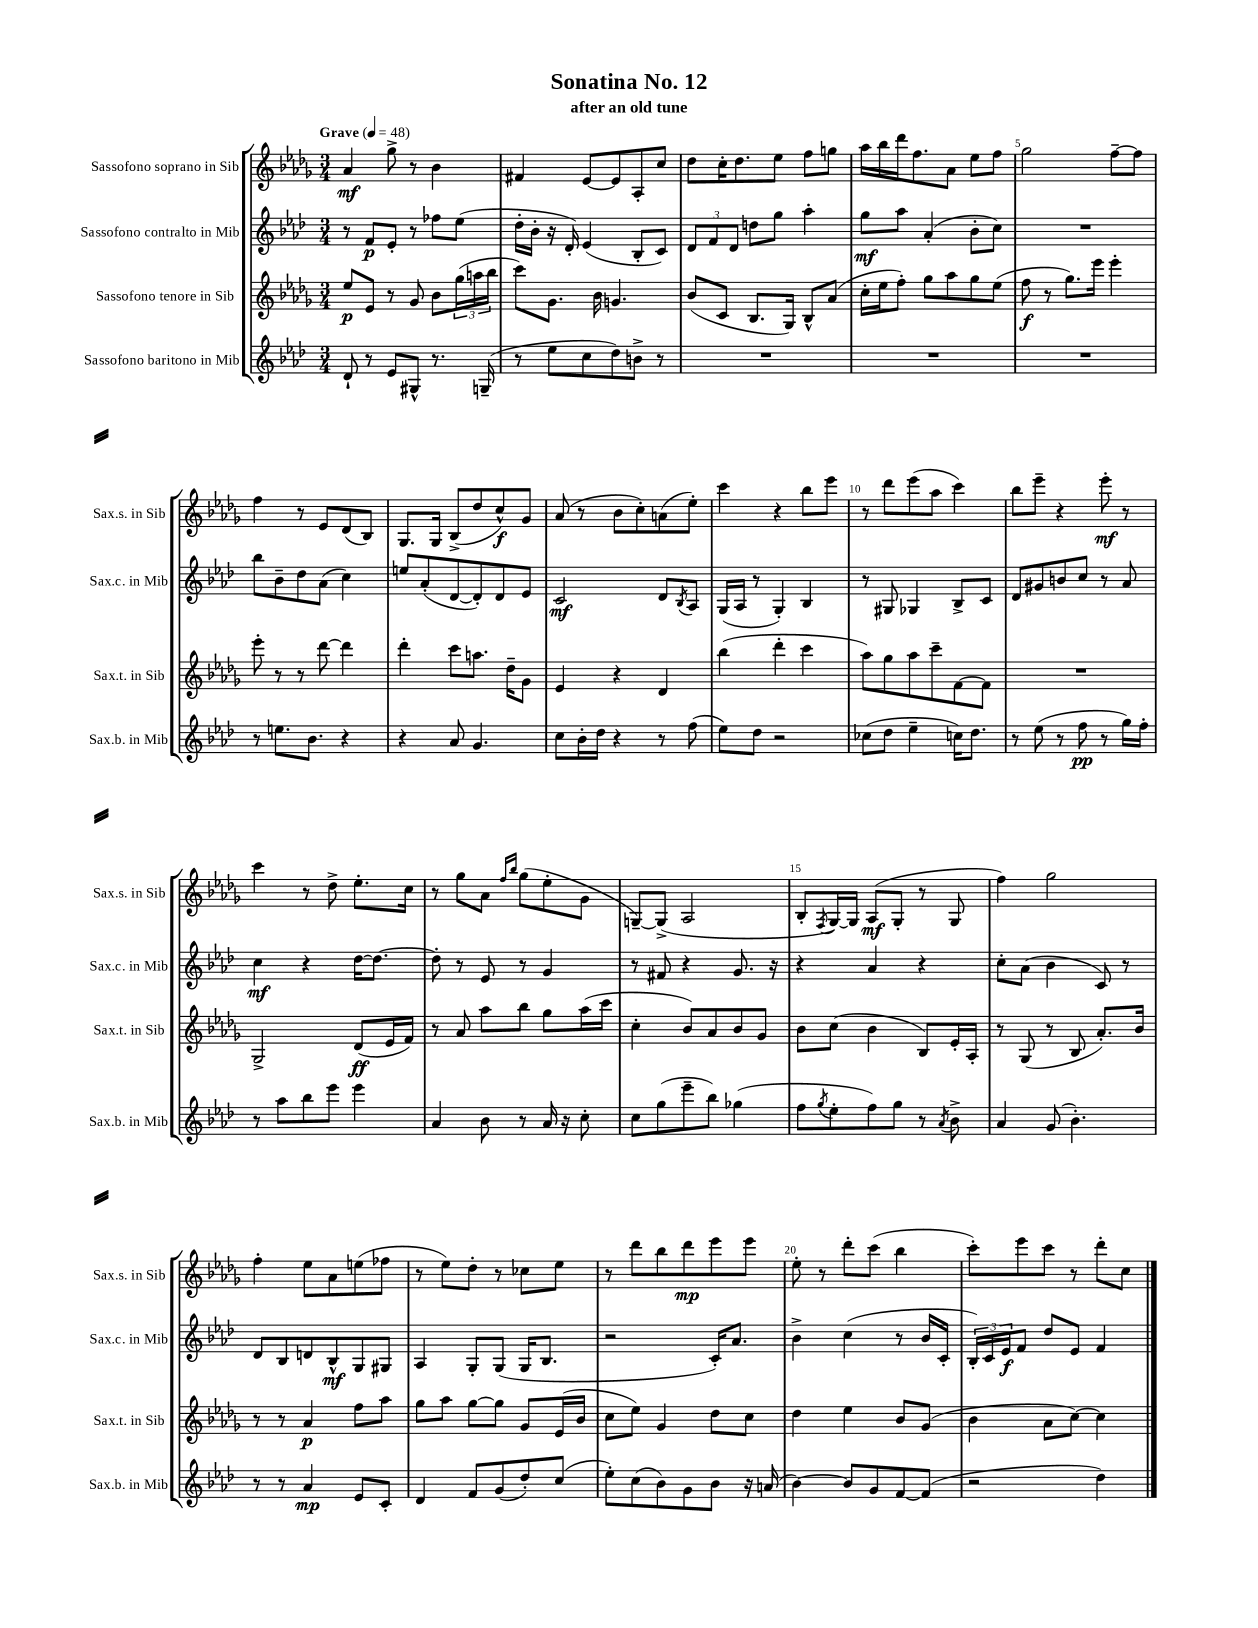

**kern	**kern	**kern	**kern
*staff4	*staff3	*staff2	*staff1
*clefG2	*clefG2	*clefG2	*clefG2
*k[b-e-a-d-]	*k[b-e-a-d-g-]	*k[b-e-a-d-]	*k[b-e-a-d-g-]
*M3/4	*M3/4	*M3/4	*M3/4
*MM48	*MM48	*MM48	*MM48
8d-`	8ee-	8r	4a-
8r	8e-	8f	.
8e-	8r	8e-'	8gg-^
8G#^^	8g-	8r	8r
8.r	8b-	8ff-	4b-
.	(24gg-	(8ee-	.
.	24aa	.	.
(16G~	.	.	.
.	24bb-	.	.
=	=	=	=
8r	8ccc)	16dd-'	4f#
.	.	16b-'	.
8ee-	8.g-	16r	.
.	.	16d-')	.
8cc	.	(4e-	[8e-
.	16b-	.	.
8dd-)	4.g	.	8e-]
8b^	.	8B-'	8A-'
8r	.	8c)	8cc
=	=	=	=
2.r	(8b-	12d-	8dd-
.	.	12f	.
.	8c	.	16cc'
.	.	12d-	.
.	.	.	8.dd-
.	8.B-	8dd	.
.	.	8gg	8ee-
.	16G-)	.	.
.	8B-^^	4aa-'	8ff
.	(8a-	.	8gg
=	=	=	=
2.r	16cc'	8gg	16aa-
.	16ee-	.	16bb-
.	8ff')	8aa-	16ddd-
.	.	.	8.ff
.	8gg-	(4a-'	.
.	8aa-	.	8a-
.	8gg-	8b-'	8ee-
.	(8ee-	8cc)	8ff
=	=	=	=
2.r	8ff	2.r	2gg-
.	8r	.	.
.	8.gg-)	.	.
.	16eee-	.	.
.	4eee-'	.	[8ff~
.	.	.	8ff]
=	=	=	=
8r	8eee-'	8bb-	4ff
8.ee	8r	8b-~	.
.	8r	8dd-	8r
8.b-	.	.	.
.	[8ddd-	(8a-	8e-
4r	4ddd-]	4cc)	(8d-
.	.	.	8B-)
=	=	=	=
4r	4ddd-'	8ee	8.G-
.	.	(8a-'	.
.	.	.	16G-
8a-	8ccc	[8d-	(8B-^
4.g	8.aa	8d-'])	8dd-
.	.	8d-	8cc^^)
.	16dd-~	.	.
.	8g-	8e-	8g-
=	=	=	=
8cc	4e-	2c	(8a-
16b-'	.	.	8r
16dd-	.	.	.
4r	4r	.	8b-
.	.	.	8cc')
8r	4d-	8d-	(8a
.	.	8qB-	.
(8ff	.	8A-	8ee-')
=	=	=	=
8ee-)	(4bb-	(16G	4ccc
.	.	16A-	.
8dd-	.	8r	.
2r	4ddd-'	4G')	4r
.	4ccc	4B-	8bb-
.	.	.	8eee-
=	=	=	=
(8cc-	8aa-)	8r	8r
8dd-	8gg-	8G#	8ddd-
4ee-~	8aa-	4G-	(8eee-
.	8ccc~	.	8aa-
16cc)	[8f	8B-^	4ccc)
8.dd-	.	.	.
.	8f]	8c	.
=	=	=	=
8r	2.r	8d-	8bb-
(8ee-	.	8g#	8eee-~
8r	.	8b	4r
8ff	.	8cc	.
8r	.	8r	8eee-'
16gg)	.	8a-	8r
16ff'	.	.	.
=	=	=	=
8r	2G-^	4cc	4ccc
8aa-	.	.	.
8bb-	.	4r	8r
8eee-	.	.	8dd-^
4eee-	(8d-	[16dd-	8.ee-'
.	.	8.dd-_	.
.	16e-	.	.
.	16f)	.	16cc
=	=	=	=
4a-	8r	8dd-']	8r
.	8a-	8r	8gg-
8b-	8aa-	8e-	8a-
.	.	.	16qqff
.	.	.	16qqbb-
8r	8bb-	8r	(8gg-
16a-	8gg-	4g	8ee-'
16r	.	.	.
8cc'	(16aa-	.	8g-
.	16ccc	.	.
=	=	=	=
8cc	4cc'	8r	[8G~)
(8gg	.	8f#	(8G^]
8eee-~	8b-)	4r	2A-
8bb-)	8a-	.	.
(4gg-	8b-	8.g	.
.	8g-	.	.
.	.	16r	.
=	=	=	=
8ff	8b-	4r	8B-'
8qgg	.	.	8qF
8ee-'	(8cc	.	[16G-)
.	.	.	16G-]
8ff)	4b-	4a-	(8A-
8gg	.	.	8G-'
8r	8B-)	4r	8r
8qa-	.	.	.
8b-^	16e-'	.	8G-
.	16A-'	.	.
=	=	=	=
4a-	8r	8cc'	4ff)
.	(8G-	(8a-	.
(8g	8r	4b-	2gg-
4.b-')	8B-	.	.
.	8.a-')	8c)	.
.	.	8r	.
.	16b-	.	.
=	=	=	=
8r	8r	8d-	4ff'
8r	8r	8B-	.
4a-	4a-	8d	8ee-
.	.	8B-^^	8a-
8e-	8ff	8G	(8ee
8c'	8aa-	8G#	8ff-
=	=	=	=
4d-	8gg-	4A-	8r
.	8aa-	.	8ee-)
8f	[8gg-	8G'	8dd-'
(8g	8gg-]	(8G	8r
8dd-')	8g-	16G	8cc-
.	.	8.B-	.
(8cc	(16e-	.	8ee-
.	16b-	.	.
=	=	=	=
8ee-')	8cc	2r	8r
(8cc	8ee-)	.	8ddd-
8b-)	4g-	.	8bb-
8g	.	.	8ddd-
8b-	8dd-	16c')	8eee-
.	.	8.a-	.
16r	8cc	.	8eee-
(16a	.	.	.
=	=	=	=
[4b-)	4dd-	4b-^	8ee-'
.	.	.	8r
8b-]	4ee-	(4cc	8ddd-'
8g	.	.	(8ccc
[8f	8b-	8r	4bb-
(8f]	(8g-	16b-	.
.	.	16c'	.
=	=	=	=
2r	4b-	24B-')	8ccc')
.	.	24c	.
.	.	24e-	.
.	.	8f	8eee-
.	8a-	8dd-	8ccc
.	[8cc)	8e-	8r
4dd-)	4cc]	4f	8ddd-'
.	.	.	8cc
==	==	==	==
*-	*-	*-	*-
